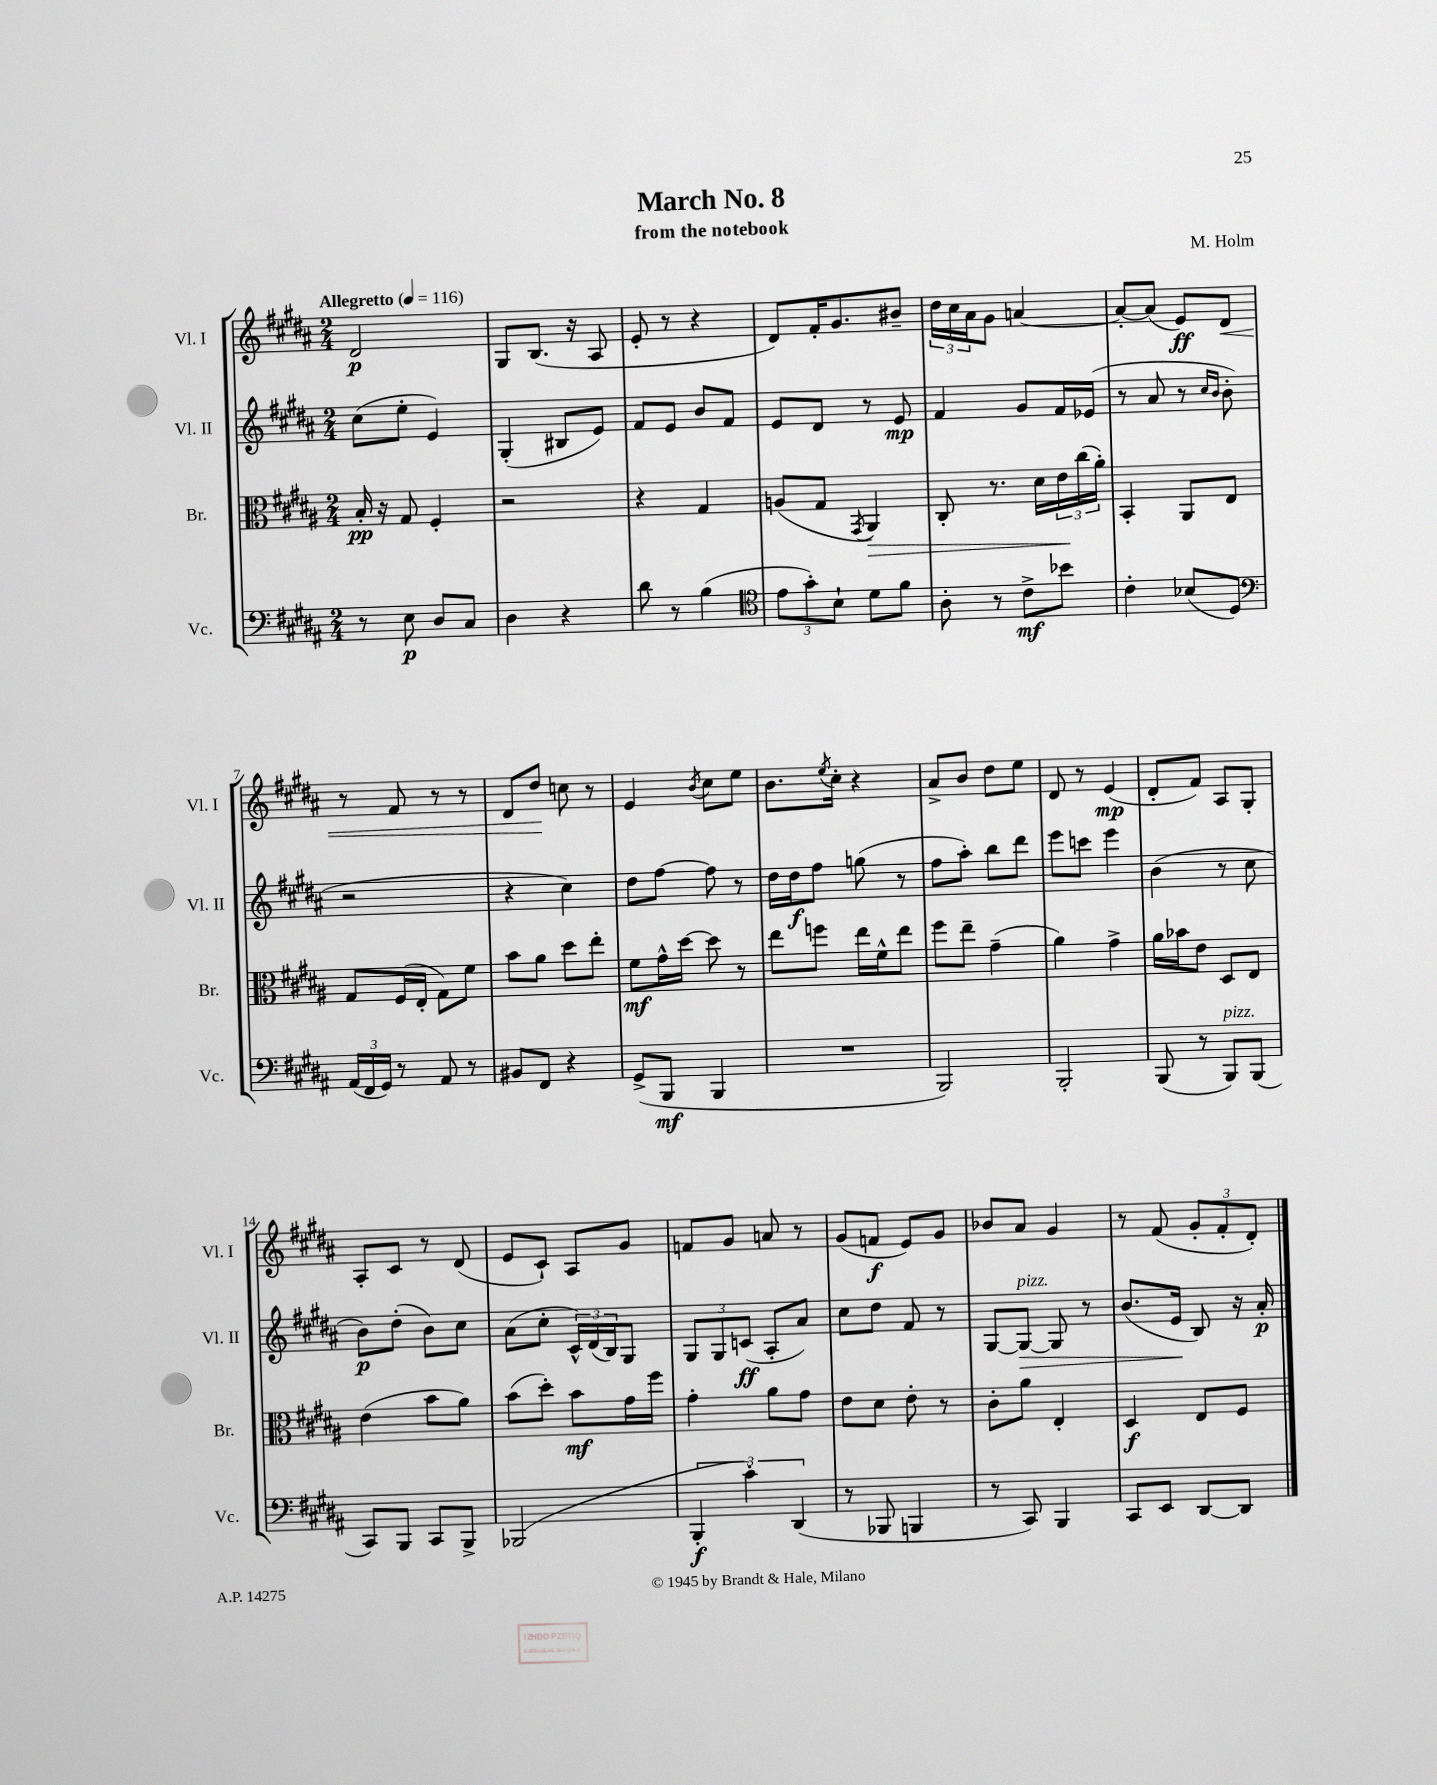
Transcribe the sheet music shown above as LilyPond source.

\header { title = "March No. 8" composer = "M. Holm" subtitle = "from the notebook" }
<<
\new StaffGroup <<
\new Staff = "s0" \with { instrumentName = "Vl. I" shortInstrumentName = "Vl. I" } {
    \clef treble \key b \major \numericTimeSignature \time 2/4 \tempo "Allegretto" 4 = 116
    dis'2\p |
    gis8 b8.( r16 ais8 |
    e'8-. r8 r4 |
    dis'8) fis'16-. gis'8. bis'8-- |
    \tuplet 3/2 { dis''16 cis''16 ais'16 } gis'8 a'4~ |
    a'8~-. a'8( e'8\ff) dis'8\< |
    r8 fis'8 r8 r8 |
    dis'8 dis''8\! c''8 r8 |
    e'4 \acciaccatura { b'8 } cis''8 e''8 |
    b'8. \acciaccatura { e''8 } cis''16-. r4 |
    ais'8-> b'8 dis''8 e''8 |
    dis'8 r8 e'4\mp( |
    dis'8-. fis'8) ais8 gis8-. |
    ais8-. cis'8 r8 dis'8( |
    e'8 cis'8-!) ais8 gis'8 |
    f'8 gis'8 a'8 r8 |
    gis'8( f'8\f e'8) gis'8 |
    bes'8 ais'8 gis'4 |
    r8 fis'8( \tuplet 3/2 { gis'8-. fis'8-. dis'8-.) } \bar "|." |
}
\new Staff = "s1" \with { instrumentName = "Vl. II" shortInstrumentName = "Vl. II" } {
    \clef treble \key b \major \numericTimeSignature \time 2/4
    cis''8( e''8-. e'4) |
    gis4-.( bis8 e'8) |
    fis'8 e'8 b'8 fis'8 |
    e'8 dis'8 r8 e'8\mp |
    fis'4 gis'8 fis'16 ees'16( |
    r8 ais'8 r8 \grace { cis''16 b'16 } b'8-. |
    r2 |
    r4 cis''4) |
    dis''8 fis''8~ fis''8 r8 |
    dis''16 dis''16\f fis''8 g''8( r8 |
    fis''8 ais''8-.) b''8 dis'''8 |
    e'''8 c'''8 e'''4 |
    b'4( r8 cis''8 |
    b'8\p) dis''8-.( b'8) cis''8 |
    ais'8( cis''8-. \tuplet 3/2 { cis'16-^) dis'16( b16) } gis8 |
    \tuplet 3/2 { gis8 gis8 c'8\ff( } ais8-. ais'8) |
    cis''8 dis''8 fis'8 r8 |
    gis8~ gis8~\>^\markup { \italic "pizz." } gis8 r8 |
    b'8.( e'16\! b8) r16 ais'16-.\p \bar "|." |
}
\new Staff = "s2" \with { instrumentName = "Br." shortInstrumentName = "Br." } {
    \clef alto \key b \major \numericTimeSignature \time 2/4
    b16-.\pp r16 gis8 fis4-. |
    r2 |
    r4 gis4 |
    a8( gis8 \acciaccatura { gis,8 } ais,4\>) |
    cis8-. r8. dis'16 \tuplet 3/2 { e'16\! cis''16( ais'16-.) } |
    b,4-. ais,8 e8 |
    gis8 fis16( e16-. gis8) fis'8 |
    b'8 ais'8 dis''8 e''8-. |
    fis'8\mf gis'16-^ dis''16~ dis''8 r8 |
    e''8 f''8 e''16 fis'16-^ e''8 |
    fis''8 e''8-- gis'4--( |
    ais'4) gis'4-> |
    ais'16 bes'16 e'8 dis8 e8 |
    e'4( b'8 ais'8) |
    b'8( dis''8-.) b'8\mf gis'16 fis''16 |
    gis'4-. ais'8 gis'8 |
    e'8 dis'8 e'8-. r8 |
    cis'8-. ais'8 e4-. |
    dis4\f e8 fis8 \bar "|." |
}
\new Staff = "s3" \with { instrumentName = "Vc." shortInstrumentName = "Vc." } {
    \clef bass \key b \major \numericTimeSignature \time 2/4
    r8 e8\p dis8 cis8 |
    dis4 r4 |
    dis'8 r8 b4( |
    \clef tenor \tuplet 3/2 { e'8 gis'8-.) b8-! } dis'8 fis'8 |
    ais8-. r8 cis'8->\mf bes'8 |
    cis'4-. bes8( dis8) |
    \clef bass \tuplet 3/2 { ais,16( fis,16 gis,16) } r8 ais,8 r8 |
    bis,8 fis,8 r4 |
    gis,8->( b,,8\mf b,,4 |
    R2 |
    b,,2) |
    b,,2-. |
    b,,8( r8 b,,8^\markup { \italic "pizz." }) b,,8( |
    cis,8) b,,8 cis,8 b,,8-> |
    bes,,2( |
    \tuplet 3/2 { b,,4-.\f cis'4-.) dis,4( } |
    r8 bes,,8 b,,4 |
    r8 cis,8) b,,4 |
    cis,8 e,8 dis,8~ dis,8 \bar "|." |
}
>>
>>
